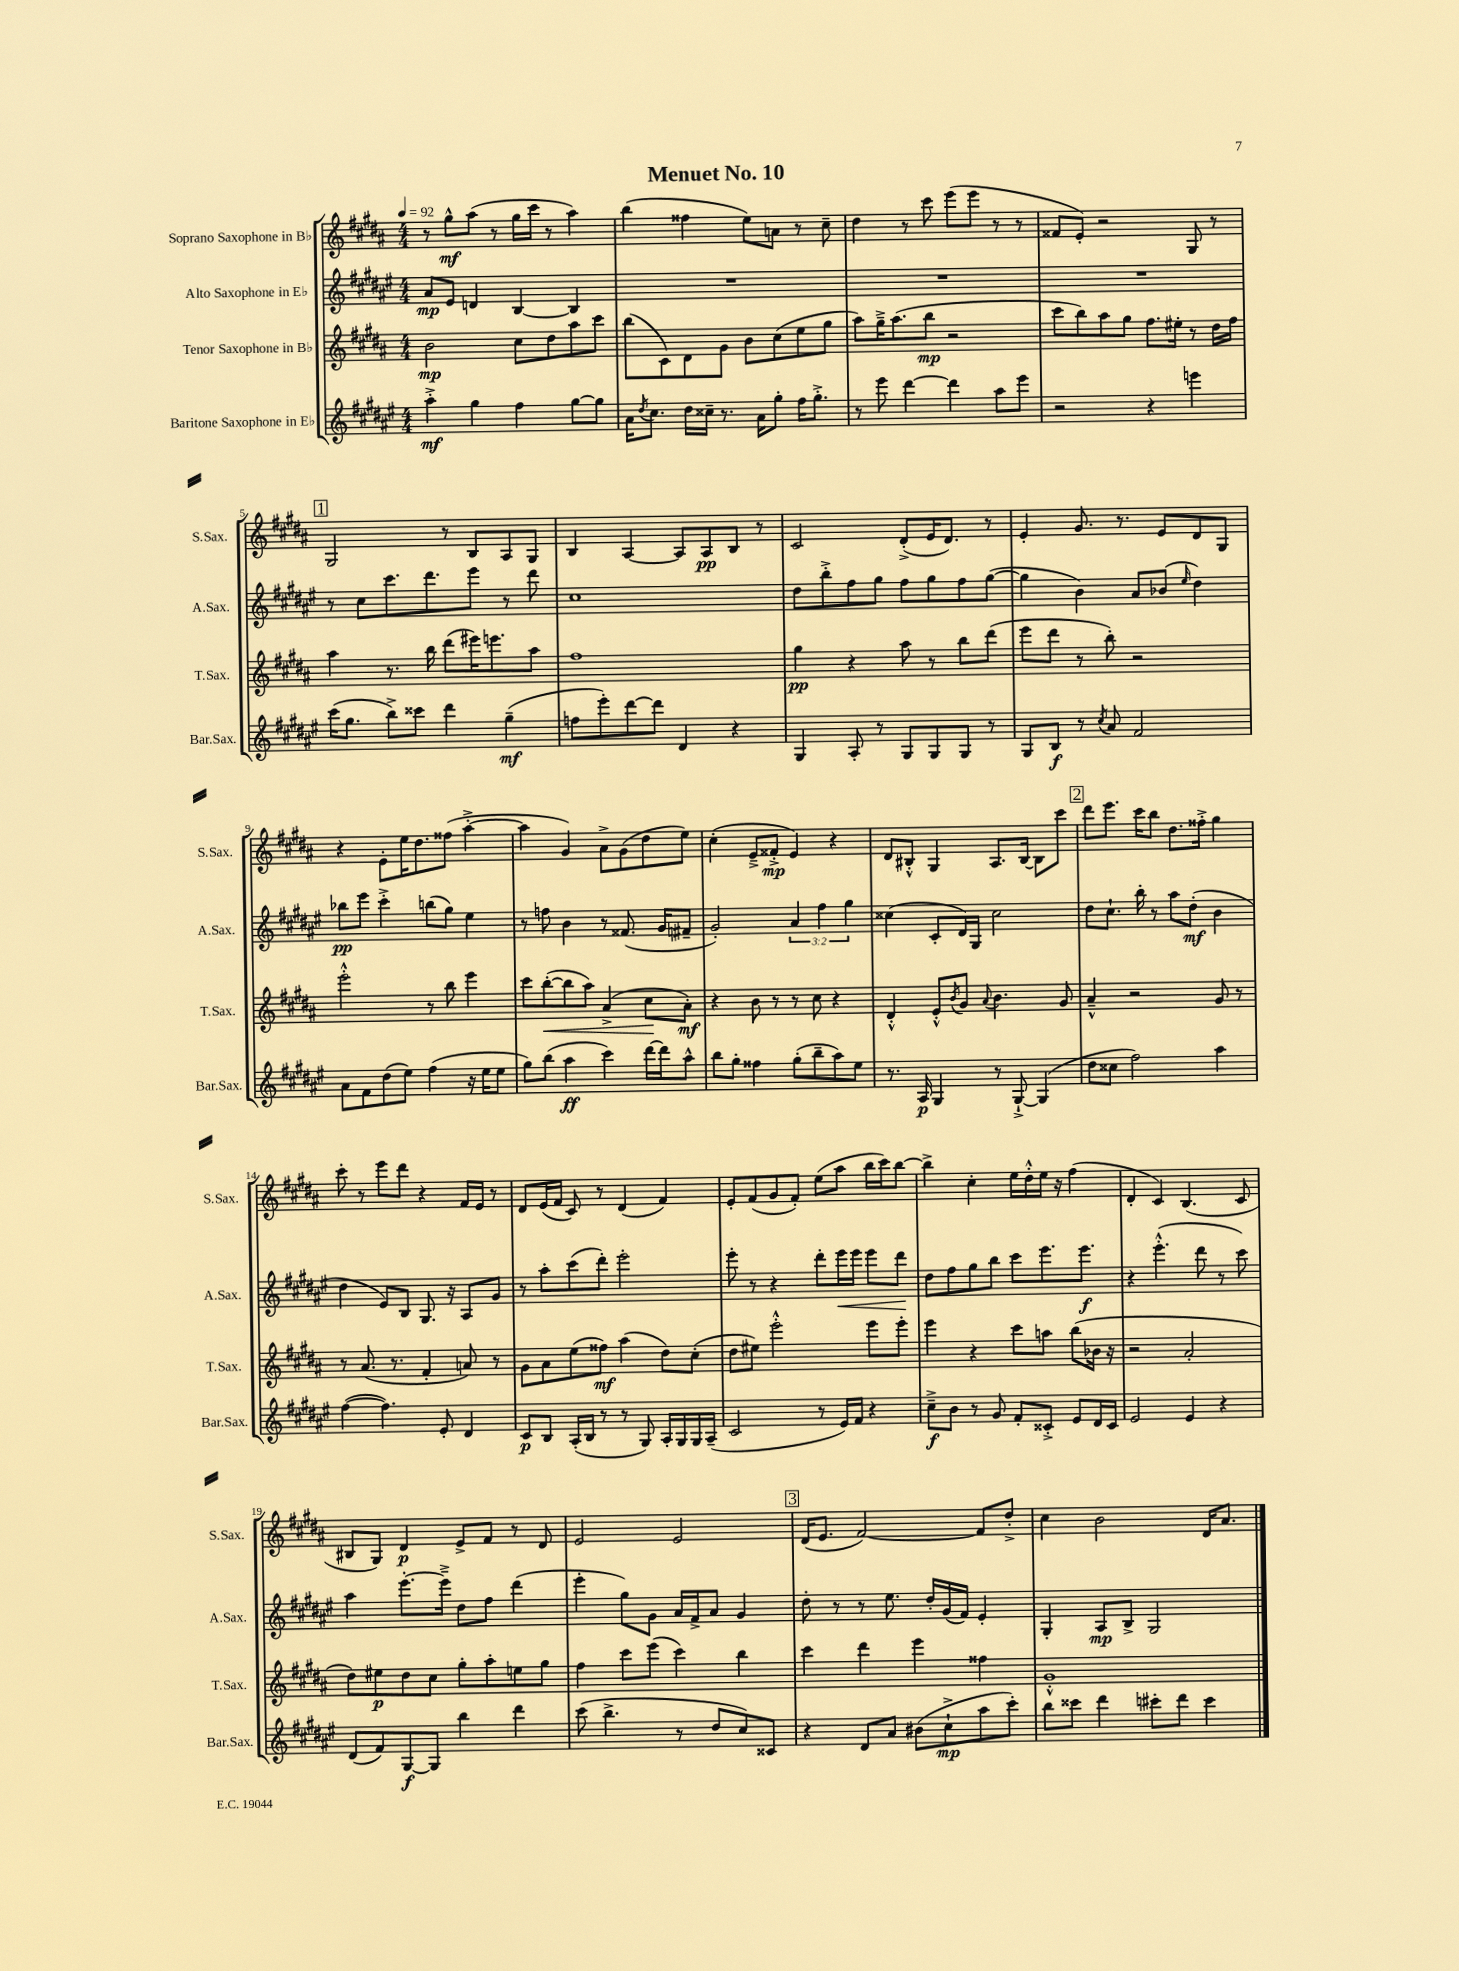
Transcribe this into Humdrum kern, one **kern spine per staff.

**kern	**kern	**kern	**kern
*staff4	*staff3	*staff2	*staff1
*clefG2	*clefG2	*clefG2	*clefG2
*k[f#c#g#d#a#e#]	*k[f#c#g#d#a#]	*k[f#c#g#d#a#e#]	*k[f#c#g#d#a#]
*M4/4	*M4/4	*M4/4	*M4/4
*MM92	*MM92	*MM92	*MM92
4aa#'^	2b	8a#	8r
.	.	8e#	8gg#^^
4gg#	.	4d	(8aa#
.	.	.	8r
4ff#	8cc#	[4B	16gg#
.	.	.	16ccc#
.	8dd#	.	8r
[8gg#	8aa#	4B]	4aa#)
8gg#]	8ccc#	.	.
=	=	=	=
16a#	(8bb	1r	(4bb
8qdd#	.	.	.
8.cc#	.	.	.
.	8c#)	.	.
16dd#	8d#	.	4ff##
16cc##~	.	.	.
8.r	8g#	.	.
.	8b	.	8ee)
16a#	.	.	.
8gg#'	(8cc#	.	8a
16ff#	8ee	.	8r
8.gg#'^	.	.	.
.	8gg#	.	8cc#~
=	=	=	=
8r	8aa#)	1r	4dd#
8eee#	16gg#~^	.	.
.	(8.aa#	.	.
[4ddd#	.	.	8r
.	8bb	.	8ccc#
4ddd#]	2r	.	(8eee
.	.	.	8eee
8aa#	.	.	8r
8eee#	.	.	8r
=	=	=	=
2r	8ccc#	1r	8f##
.	8bb)	.	8e')
.	8aa#	.	2r
.	8gg#	.	.
4r	8.ff#	.	.
.	16ee#'	.	.
4eee	8r	.	8G#
.	16dd#	.	8r
.	16ff#	.	.
=	=	=	=
(16ccc#	4aa#	8r	2G#
8.gg#	.	.	.
.	.	8cc#	.
8bb^)	8.r	8.ccc#	.
8ccc##	.	.	.
.	16bb	8.ddd#	.
4ddd#	(8ddd#	.	8r
.	16eee#)	8eee#	8B
.	8.eee	.	.
(4gg#~	.	8r	8A#
.	8aa#	8ddd#	8G#
=	=	=	=
8ff	1ff#	1cc#	4B
8eee#')	.	.	.
[8ddd#	.	.	[4A#
8ddd#]	.	.	.
4d#	.	.	8A#]
.	.	.	8A#
4r	.	.	8B
.	.	.	8r
=	=	=	=
4G#	4gg#	8dd#	2c#
.	.	8bb'^	.
8A#'	4r	8ff#	.
8r	.	8gg#	.
8G#	8aa#	8ff#	(8d#'^
8G#	8r	8gg#	16e
.	.	.	8.d#)
8G#	8bb	8ff#	.
8r	(8ddd#	([8gg#	8r
=	=	=	=
8G#	8eee	4gg#]	4e'
8B	8ddd#	.	.
8r	8r	4b)	8.g#
8qcc#	.	.	.
8a#	8bb')	.	.
.	.	.	8.r
2f#	2r	8a#	.
.	.	(8b-	8e
.	.	16qqee#	.
.	.	4dd#)	8d#
.	.	.	8G#
=	=	=	=
8a#	2eee'^^	8bb-	4r
8f#	.	8eee#	.
(8dd#	.	4ccc#'^	8e'
8ee#)	.	.	16ee
.	.	.	8.dd#
(4ff#	8r	(8bb	.
.	8bb	8gg#)	(8ff##
16r	4eee	4ee#	[4aa#'^
16ee#	.	.	.
8ee#	.	.	.
=	=	=	=
8gg#)	8ccc#	8r	4aa#]
(8bb	([8bb'	8ff	.
4aa#	8bb]	4b	4g#)
.	8aa#)	.	.
4ccc#)	(4a#^	8r	8a#^
.	.	(8.f##	(8g#
[16ddd#	8cc#	.	8dd#
16ddd#]	.	16g#	.
8aa#^^	8a#')	8f#~	8ee)
=	=	=	=
8bb	4r	2g#')	(4cc#'
8gg#'	.	.	.
4ff##	8b	.	8e~^
.	8r	.	8f##'^
(8gg#'	8r	6a#	4e)
8bb~	8cc#	.	.
.	.	6ff#	.
8aa#)	4r	.	4r
.	.	6gg#	.
8ee#	.	.	.
=	=	=	=
8.r	4d#'^^	(4cc##	8d#
.	.	.	8B#'^^
16A#	.	.	.
4G#	8e'^^	8c#'	4G#
.	8qb	.	.
.	8g#	16d#)	.
.	.	16G#	.
.	8qqa#	.	.
8r	4.b	2cc##	8.A#
[8G#`^	.	.	.
.	.	.	[16B#
(4G#]	.	.	8B#]
.	8g#	.	8ccc#
=	=	=	=
8dd#	4a#~^^	8dd#	8ddd#
8cc##	.	8.cc#`	8.eee
2ff#)	2r	.	.
.	.	16bb'	16ccc#
.	.	8r	8bb
.	.	8aa#	8.dd#
.	.	(8dd#'	.
.	.	.	16ff##'^
4aa#	8g#	4b	4gg#
.	8r	.	.
=	=	=	=
([4ff#	8r	4dd#	8ccc#'
.	(8.a#	.	8r
4.ff#])	.	8e#)	8eee
.	8.r	.	.
.	.	8B	8ddd#
.	4f#'	8.G#	4r
8e#'	.	.	.
.	.	16r	.
4d#	8a)	8A#	16f#
.	.	.	16e
.	8r	8g#	8r
=	=	=	=
8c#	8g#	8r	8d#
8B	8a#	8aa#'	(16e
.	.	.	16f#
(16A#'	(8ee	(8ccc#	8c#)
16B	.	.	.
8r	8ff##)	8ddd#')	8r
8r	(4aa#	2eee#'	(4d#
8G#)	.	.	.
16A#'	8dd#)	.	4f#)
16G#	.	.	.
16G#	(8cc#'	.	.
(16A#~	.	.	.
=	=	=	=
2c#	8dd#	8eee#'	8e'
.	8ee#)	8r	(8f#
.	2eee'^^	4r	8g#
.	.	.	8f#')
8r	.	8ddd#'	(8ee
16e#)	.	16eee#	8aa#
16f#	.	16eee#	.
4r	8eee	8eee#	16bb
.	.	.	16ccc#)
.	8eee'	8ddd#	[8bb
=	=	=	=
8cc#~^	4eee	8dd#	4bb^]
8b	.	8ff#	.
8r	4r	8gg#	4cc#'
8g#	.	8bb	.
8f#'	8ccc#	8ccc#	16ee
.	.	.	16dd#'^^
8c##'^	8aa	8.eee#	16ee
.	.	.	16r
8e#	(8bb	.	(4ff#
.	.	8.eee#	.
16d#	16b-	.	.
16c##	16r	.	.
=	=	=	=
2e#	2r	4r	4d#'
.	.	(4.eee#'^^	4c#)
4e#	2a#'	.	(4.B
.	.	8ddd#	.
4r	.	8r	.
.	.	8ccc#)	8c#
=	=	=	=
(8d#	8dd#)	4aa#	8B#
8f#)	8ee#	.	8G#)
[8G#	8dd#	[8.eee#'	4d#
8G#]	8cc#	.	.
.	.	16eee#~^]	.
4bb	8gg#'	8dd#	8e^
.	8aa#'	8ff#	8f#
4ddd#	8ee	(4ddd#	8r
.	8gg#	.	8d#
=	=	=	=
(8ccc#	4ff#	4eee#'	2e
4.bb^	.	.	.
.	8ccc#	8gg#)	.
.	(8eee	8g#	.
8r	4ccc#)	16a#	2e
.	.	16f#^	.
8dd#	.	8a#	.
8cc#)	4bb	4g#	.
8c##	.	.	.
=	=	=	=
4r	4ccc#	8dd#'	(16d#
.	.	.	8.e
.	.	8r	.
8d#	4ddd#	8r	[2f#)
8a#	.	8.ee#	.
(8b#	4eee	.	.
.	.	16dd#'	.
8cc#`^	.	(16g#	.
.	.	16f#)	.
8aa#	4ff##	4e#'	8f#]
8ccc#')	.	.	8dd#'^
=	=	=	=
8bb	1g#'^^	4G#'	4cc#
8ccc##	.	.	.
4ddd#	.	8A#	2b
.	.	8B^	.
8ccc#'	.	2G#	.
8ddd#	.	.	.
4ccc#	.	.	16d#
.	.	.	8.a#
==	==	==	==
*-	*-	*-	*-
